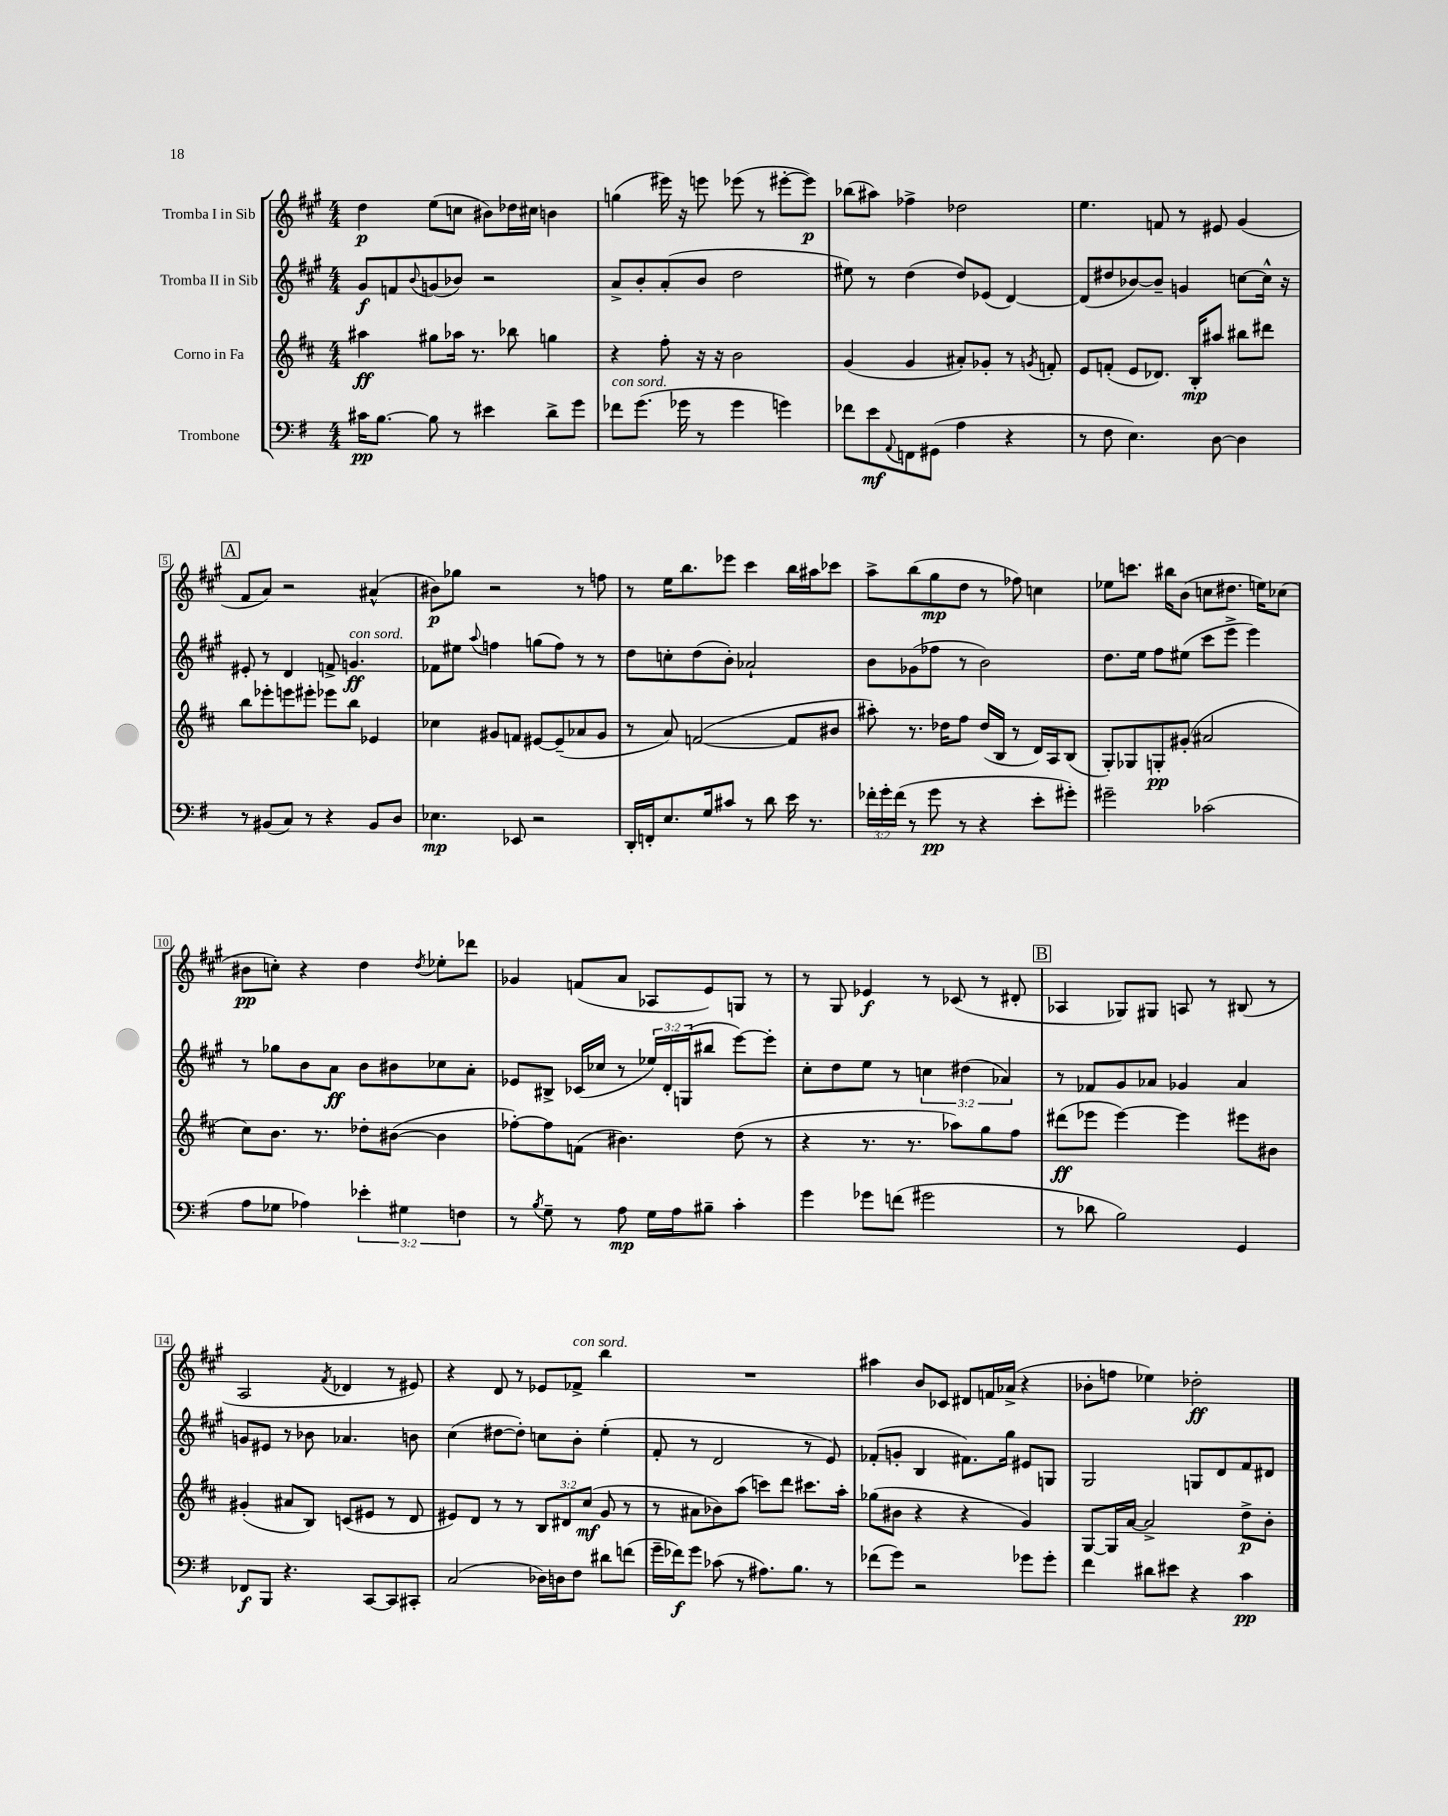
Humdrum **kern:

**kern	**kern	**kern	**kern
*staff4	*staff3	*staff2	*staff1
*clefF4	*clefG2	*clefG2	*clefG2
*k[f#]	*k[f#c#]	*k[f#c#g#]	*k[f#c#g#]
*M4/4	*M4/4	*M4/4	*M4/4
16c#\LK	4aa#\	8g#/L	4dd\
[8.B\J	.	.	.
.	.	8f/	.
.	.	8qqb/	.
8B\]	8gg#\L	(8g/	(8ee\L
8r	16aa-\Jk	8b-/J)	8cc\J
.	8.r	.	.
4e#\	.	2r	8b#\L)
.	8bb-\	.	16dd-\L
.	.	.	16cc#\JJ
8d^\L	4gg\	.	4b\
8g\J	.	.	.
=	=	=	=
8f-\L	4r	8a^/L	(4gg\
(8.g\J	.	8b'/	.
.	8ff#'\	(8a'/	16eee#\)
16g-\	.	.	16r
8r	16r	8b/J	8eee\
.	16r	.	.
4g-\	2b\	2dd\	(8eee-\
.	.	.	8r
4g\)	.	.	[8eee#'\L
.	.	.	8eee#\]J)
=	=	=	=
8f-\L	(4g/	8ee#\)	(8bb-\L
8e\	.	8r	8aa#\J)
8qqAA/	.	.	.
8FF\	4g/	(4dd\	4ff-^\
(8GG#\J	.	.	.
4A\	8a#'/L)	8dd/L)	2dd-\
.	8g-'/J	(8e-/J	.
4r	8r	[4d/)	.
.	8qg/	.	.
.	8f'/	.	.
=	=	=	=
8r	8e/L	(8d/]L	4.ee\
8F#\	(8f'/J	8dd#/	.
4.E\)	8e/L	[8b-/)	.
.	8.d-/J)	8b-~/]J	8f/
.	.	4g/	8r
.	16B'/LK	.	.
[8D\	8aa#/J	.	8e#/
4D\]	8bb#\L	[8cc\L	(4g#/
.	8ddd#\J	16cc^^\]Jk	.
.	.	16r	.
=	=	=	=
8r	8bb\L	8e#'/	8f#/L
(8BB#/L	8eee-'\	8r	8a/J)
8C/J)	8eee\	4d/	2r
8r	8eee#'\J	.	.
4r	8eee-\L	8f^/	.
.	8bb\J	4.g/	.
8BB#/L	4e-/	.	(4a#^^/
8D/J	.	.	.
=	=	=	=
4.E-\	4cc-\	8f-\L	8b#\L)
.	.	8ee#\J	8gg-\J
.	.	8qqaa/	.
.	8g#/L	4ff\	2r
8EE-/	8f/J	.	.
2r	[8e#/L	(8gg\L	.
.	(8e#~/]	8ff\J)	.
.	8a-/	8r	8r
.	8g#/J	8r	8ff\
=	=	=	=
16DD'/LL	8r	8dd\L	8r
16FF'/J	.	.	.
8.E/	8a/)	8cc'\	16ee\LK
.	.	.	8.bb\
.	([2f/	(8dd\	.
16G/k	.	.	.
8c#/J	.	8b'\J)	8eee-\J
8r	.	2a-`/	4ccc#\
8d\	.	.	.
16e\	8f/]L	.	16bb\LL
8.r	.	.	16aa#\J
.	8b#/J	.	8ccc-\J
=	=	=	=
24f-'\LL	8aa#'\)	8b\L	8aa^\L
24g'\	.	.	.
(24f-\JJ	.	.	.
8r	8.r	(8g-\	(8bb\
8g\	.	8ff-\J	8gg#\
.	16dd-\LK	.	.
8r	8ff#\J	8r	8dd\J
4r	(16dd-/LL	2b\)	8r
.	16B/JJ	.	.
.	8r	.	8ff-\)
8e'\L	16d/LL)	.	4cc\
.	16A/J	.	.
8g#'\J)	(8B/J	.	.
=	=	=	=
2g#~\	8G'/L)	8.dd\L	8ee-\L
.	8G-/	.	8.ccc\J
.	.	16ee\Jk	.
.	8G'/	8ff#\L	.
.	.	.	16bb#\LK
.	(8g#'/J	(8ee#\J	(8b\J
(2c-\	2a#/	8ccc#\L	8cc\L
.	.	8eee^\J	8.dd#\J
.	.	4eee\)	.
.	.	.	16ee\LK)
.	.	.	(8cc-\J
=	=	=	=
8A\L	8cc#\L)	8r	8b#\L
8G-\J	8.b\J	8gg-\L	8cc'\J)
4A-\)	.	8b\	4r
.	8.r	.	.
.	.	8a\J	.
6e-'\	8dd-'\L	8b\L	4dd\
.	([8b#\J	8b#\	.
6G#\	.	.	.
.	.	.	8qdd/
.	4b#\]	8cc-\	8ee-'\L
6F\	.	.	.
.	.	8a'\J	8ddd-\J
=	=	=	=
8r	[8ff-'\L)	8e-/L	4g-/
8qB/	.	.	.
8G~\	8ff-\]	8B#^/J	.
8r	(8f\J	(16c-/LL	(8f/L
.	.	16cc-/JJ	.
8A\	4.b#\)	8r	8a/J
16G\LL	.	24ee-/LL)	8A-/L
.	.	24d'/	.
16A\J	.	.	.
.	.	(24G/J	.
8B#~\J	.	8bb#/J	8e/)
4c'\	(8dd\	[8eee\L)	8G/J
.	8r	8eee'\]J	8r
=	=	=	=
4g\	4r	8cc#'\L	8r
.	.	8dd\	8G#/
8g-\L	8.r	8ee\J	4e-/
(8f\J	.	8r	.
.	8.r	.	.
2g#\	.	6cc\	8r
.	8aa-\L)	.	(8c-/
.	.	(6dd#\	.
.	8gg\	.	8r
.	.	6a-/)	.
.	8ff#\J	.	8d#'/
=	=	=	=
8r	(8ddd#\L	8r	4A-/
8d-\	8eee-\J	8f-/L	.
2B\)	[4eee-\)	8g#/	8G-/L)
.	.	8a-/J	8G#/J
.	4eee-\]	4g-/	8A/
.	.	.	8r
4GG/	8eee#\L	4a-/	(8B#/
.	8b#\J	.	8r
=	=	=	=
8FF-/L	(4g#'/	8g/L	2A/
8BBB/J	.	8e#/J	.
4.r	8a#/L	8r	.
.	8B/J)	8b-\	.
.	.	.	8qf#/
.	(8c/L	4.a-/	4d-/
[8CC/L	8e#/J	.	.
8CC/]	8r	.	8r
8CC#'/J	8d/	8b\	8e#/)
=	=	=	=
(2C/	8e#/L)	(4cc#\	4r
.	8d/J	.	.
.	8r	[8dd#\L	8d/
.	8r	8dd#'\]J)	8r
16D-\LL)	12B/L	8cc\L	8e-/L
16D\J	.	.	.
.	12d#/	.	.
8F#\J	.	8b'\J	8f-^/J
.	(12cc#/J	.	.
8d#\L	8g/	(4ee'\	4bb\
(8f\J	8r	.	.
=	=	=	=
16g~\LL	8r	8f#'/	1r
16f-\J)	.	.	.
8g\J	8a#\L	8r	.
(8c-\	8b-\)	2d/	.
8r	(8aa\J	.	.
8.A#\L)	8ccc\L)	.	.
.	8ddd\J	.	.
8.B\J	.	.	.
.	8.ccc#\L	8r	.
8r	.	8e/)	.
.	16aa'\Jk	.	.
=	=	=	=
(8f-\L	(8gg-\L	(8f-'/L	4aa#\
8g\J)	8b#\J	8g'/J	.
2r	4r	4B/	8b/L
.	.	.	8c-/J
.	4r	8.f#\L)	8d#/L
.	.	.	16f/L
.	.	16gg#\Jk	(16a-^/JJ
8g-\L	4g/)	8e#/L	4r
8g-'\J	.	8G/J	.
=	=	=	=
4f#\	[8G/L	2G#/	8b-'\L
.	16G/]L	.	8ff\J
.	[16a/JJ	.	.
8d#\L	2a^/]	.	4ee-\)
8e#\J	.	.	.
4r	.	8G/L	2dd-'\
.	.	8d/	.
4c\	8dd^\L	8f#/	.
.	8b'\J	8d#/J	.
==	==	==	==
*-	*-	*-	*-
